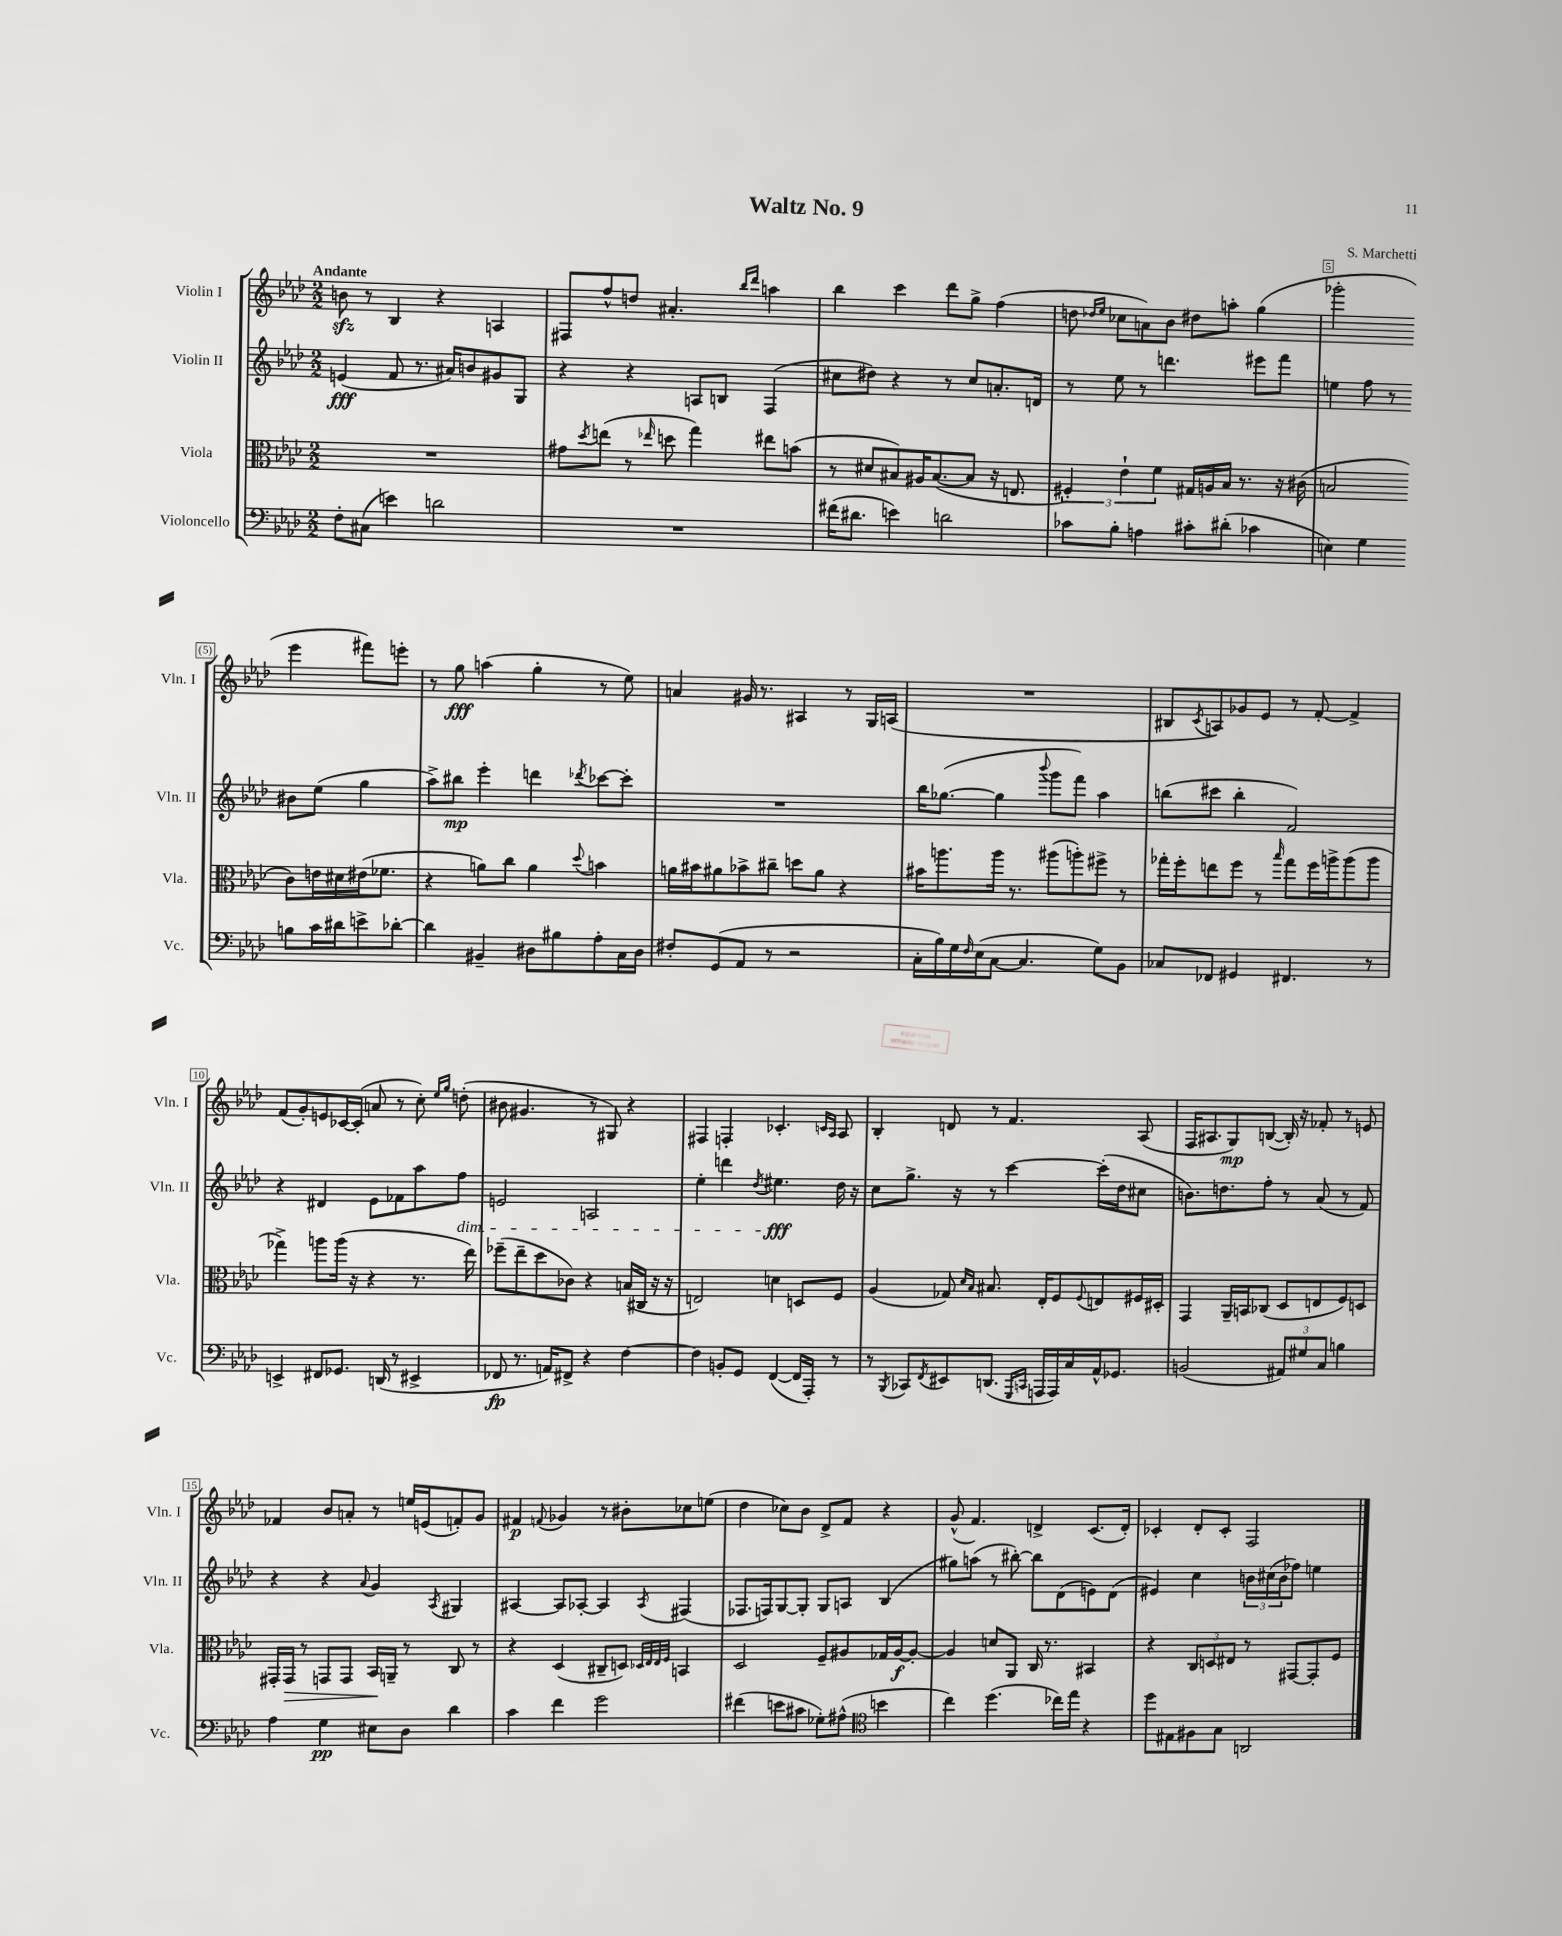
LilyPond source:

\header { title = "Waltz No. 9" composer = "S. Marchetti" }
<<
\new StaffGroup <<
\new Staff = "s0" \with { instrumentName = "Violin I" shortInstrumentName = "Vln. I" } {
    \clef treble \key aes \major \numericTimeSignature \time 2/2 \tempo "Andante"
    b'8\sfz r8 bes4 r4 a4 |
    fis8 f''8-^ d''8 ais'4.-. \grace { bes''16 des'''16 } a''4 |
    bes''4 c'''4 des'''8 g''8-> f''4( |
    d''8 \grace { des''16 ees''16 } ces''8 a'8) bes'8 dis''8 a''8-. g''4( |
    ges'''2-. ees'''4 fis'''8) e'''8-. |
    r8 g''8\fff a''4( g''4-. r8 ees''8) |
    a'4 gis'16 r8. ais4 r8 g16 a16( |
    R1 |
    bis8 \acciaccatura { c'8 } a8) ges'8 ees'8 r8 f'8~-. f'4-> |
    f'8( g'8-.) e'8 ces'16~ ces'16-.( a'8 r8 c''8-.) \grace { ees''16 g''16 } d''8-.( |
    bis'8 gis'4. r8 gis8) r4 |
    fis4 f4-. ces'4.-. \grace { c'16 aes16 } aes8 |
    bes4-. d'8 r8 f'4. aes8( |
    f16 ais8. g8\mp) b8~( b16-.) r16 fes'8-. r8 e'8 |
    fes'4 bes'8 a'8-. r8 e''16 e'16( f'8-.) g'8 |
    fis'4\p \appoggiatura { f'8 } ges'4 r8 bis'8-. ces''8 e''8( |
    des''4 ces''8) bes'8 des'8-> f'8 r4 |
    g'8-^( f'4.) d'4-> c'8.( d'16-.) |
    ces'4-. des'8-. ces'8-. f2 \bar "|." |
}
\new Staff = "s1" \with { instrumentName = "Violin II" shortInstrumentName = "Vln. II" } {
    \clef treble \key aes \major \numericTimeSignature \time 2/2
    e'4\fff( f'8 r8. ais'16) b'8 gis'8 g8 |
    r4 r4 a8 b8 f4( |
    cis''8 dis''8) r4 r8 cis''8 a'8.-. d'16 |
    r8 ees''8 r8 d'''4. eis'''8 f'''8 |
    e''4 f''8 r8 bis'8 e''8( g''4 |
    aes''8->) bis''8\mp ees'''4-. d'''4 \acciaccatura { des'''8 } ces'''8~ ces'''8-. |
    R1 |
    bes''16 ges''8.~( ges''4 \appoggiatura { bes'''8 } g'''8 f'''8) aes''4 |
    b''8( cis'''8 b''4-. f'2) |
    r4 dis'4 ees'8 fes'8 aes''8 f''8\dim |
    e'2 a2 |
    ees''4-. d'''4 \acciaccatura { des''8 } eis''4.\fff\! des''16 r16 |
    c''8 g''8.-> r16 r8 c'''4~ c'''16-.( des''16 cis''8 |
    b'8.) d''8. f''8-. r8 aes'8( r8 f'8) |
    r4 r4 \appoggiatura { aes'8 } g'4 \acciaccatura { aes8 } gis4 |
    ais4~ ais8 aes8~-. aes4 \acciaccatura { aes8 } fis4( |
    fes8. f16) g8~ g8-. g8 a8 bes4( |
    gis''8) a''8( r8 bis''8~-.) bis''8 des'8( e'8) des'8( |
    eis'4) c''4 \tuplet 3/2 { b'16 cis''16( b'16 } fes''8) e''4 \bar "|." |
}
\new Staff = "s2" \with { instrumentName = "Viola" shortInstrumentName = "Vla." } {
    \clef alto \key aes \major \numericTimeSignature \time 2/2
    R1 |
    gis'8 \acciaccatura { des''8 } e''8( r8 \grace { ees''16 } d''8 g''4) eis''8 b'8( |
    r8 dis'8 bis8) ais16 bis8.~( bis8 r16 e8. |
    \tuplet 3/2 { fis4-.) ees'4-! f'4 } gis16 a16 bes16 r8. r16 cis'16( |
    b2 c'8) e'16 dis'16 eis'16( fes'8. |
    r4 a'8) c''8 a'4 \appoggiatura { des''8 } b'4 |
    a'16 bis'16 ais'8 bes'8-> cis''8-- d''8 ais'8 r4 |
    bis'16 a''8. a''16 r8. ais''8( a''8-.) fis''8-> r8 |
    ges''16-. f''16-. e''8 f''8 r8 \grace { bes''16 } ges''8 f''16 a''16-> a''8( a''8 |
    ges''4->) a''8 a''16( r16 r4 r8. ees''16) |
    fes''8--( ees''8-- des''8 ces'8) r4 b16( cis16 r16 r16 |
    e2) d'4 d8 f8 |
    aes4( ges8) \grace { des'16 bes16 } bis8. ees16-. f8 \appoggiatura { f8 } e8 fis16 dis16-. |
    g,4 aes,16-- b,16 ces8( des8 e8 f8) d8 |
    gis,16-. gis,16\> r8 g,8 g,8 bes,16\! a,16-- r8 c8 r8 |
    r4 des4( cis8-- d8) \grace { des32 ees32 ees32 f32 } b,4 |
    des2 f8-- ais8 ges16 ais16~\f ais8~-. |
    ais4 d'8 aes,8 c16 r8. bis,4 |
    r4 \tuplet 3/2 { c8 d8 eis8 } r8 gis,8~ gis,8-. f8 \bar "|." |
}
\new Staff = "s3" \with { instrumentName = "Violoncello" shortInstrumentName = "Vc." } {
    \clef bass \key aes \major \numericTimeSignature \time 2/2
    f8-. cis8( e'4) d'2 |
    R1 |
    fis'16( dis'8. e'4) d'2 |
    ces'8 bes8-. a4 cis'8-. dis'8-.( ces'4 |
    e4) g4 b8 c'16 dis'16 e'8-> des'8~-. |
    des'4 bis,4-- dis8 bis8 aes8-. c16 dis16 |
    fis8-. g,8( aes,8 r8 r2 |
    c16-. bes16) g16 \grace { f16 } ees16( c8~ c4. g8) bes,8 |
    ces8 fes,8 gis,4 fis,4. r8 |
    e,4-> fis,8 ges,8. d,16( r8 eis,4-> |
    fes,8\fp r8. a,16) fis,8-> r4 f4~ |
    f4 b,8-. g,8 f,4~( f,16 aes,,16-.) r8 |
    r8 \acciaccatura { bes,,8 } ces,8 \acciaccatura { f,8 } eis,8 d,8.( \grace { g,,16 c,16 } a,,16 a,,16) c16 aes,16-^ ges,8. |
    b,2( \tuplet 3/2 { ais,8) gis8 c8 } b4 |
    aes4 g4\pp eis8 des8 des'4 |
    c'4 f'4 g'2 |
    fis'4( e'8 cis'8 ges8-.) ais8-^( \clef tenor b'4 |
    c''4) des''4.( ces''16) ees''16 r4 |
    des''8 eis8 fis8 g8 a,2 \bar "|." |
}
>>
>>
\layout { \context { \Score \override BarNumber.break-visibility = ##(#f #t #t) barNumberVisibility = #(every-nth-bar-number-visible 5) \override BarNumber.stencil = #(make-stencil-boxer 0.1 0.3 ly:text-interface::print) } }
